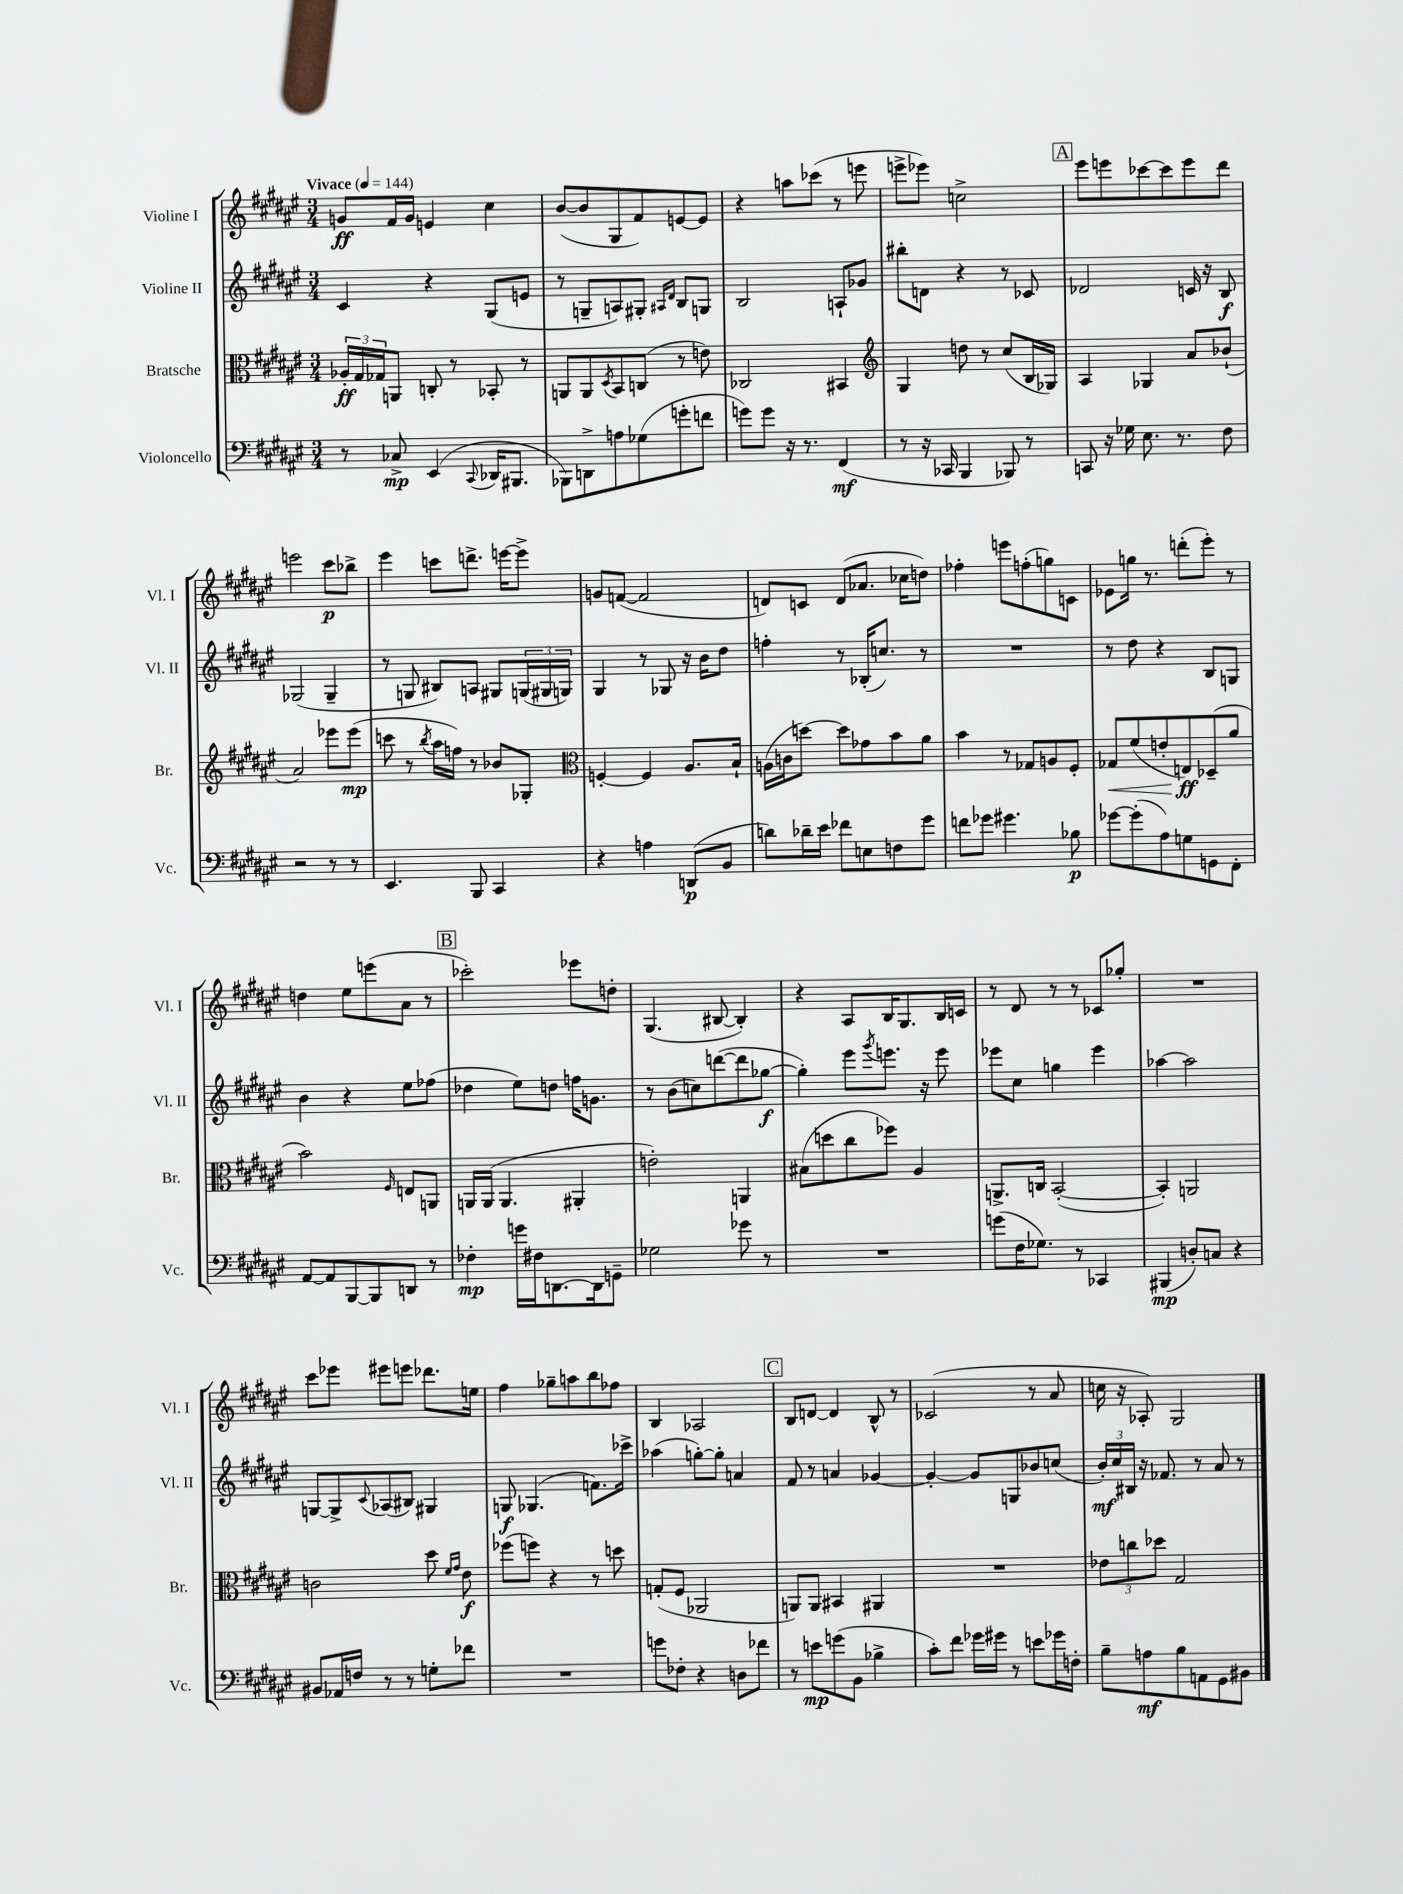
<<
\new StaffGroup <<
\new Staff = "s0" \with { instrumentName = "Violine I" shortInstrumentName = "Vl. I" } {
    \clef treble \key fis \major \numericTimeSignature \time 3/4 \tempo "Vivace" 4 = 144
    g'8\ff fis'16 g'16 e'4 cis''4 |
    b'8~( b'8 gis8 fis'8) e'8~ e'8 |
    r4 a''8 ces'''8( r8 e'''8 |
    e'''8-> ees'''8) c''2-> |
    \mark \markup { \box "A" } eis'''8 e'''8 ces'''8~ ces'''8 e'''8 dis'''8 |
    e'''2 cis'''8\p bes''8-> |
    eis'''4 c'''8 d'''8.-> e'''16~ e'''8-> |
    g'8 f'8~( f'2 |
    d'8) c'8 d'8( aes'8. ces''16 d''8) |
    fes''4-. e'''8 f''8-.( g''8) c'8 |
    ees'8 g''16 r8. d'''8-.( eis'''8-.) r8 |
    d''4 eis''8 e'''8( ais'8 r8 |
    \mark \markup { \box "B" } ces'''2-.) ees'''8 d''8-. |
    gis4.( bis8~ bis4-.) |
    r4 ais8 b16 gis8. b16 c'16 |
    r8 dis'8 r8 r8 ces'8 ges''8-. |
    R2. |
    cis'''8 ees'''8 eis'''8 e'''8 des'''8. e''16 |
    fis''4 ges''8-- a''8 b''8 fes''8 |
    b4 aes2 |
    \mark \markup { \box "C" } b8 d'8~ d'4 b8-^ r8 |
    ces'2( r8 ais'8 |
    c''16 r16 aes8-.) gis2 \bar "|." |
}
\new Staff = "s1" \with { instrumentName = "Violine II" shortInstrumentName = "Vl. II" } {
    \clef treble \key fis \major \numericTimeSignature \time 3/4
    cis'4 r4 gis8( e'8 |
    r8 g8-- a8) gis8-. \grace { ais16 dis'16 } b8 g8 |
    b2 a8-! ges'8 |
    bis''8-. d'8 r4 r8 ces'8 |
    \mark \markup { \box "A" } des'2 c'16 r16 b8\f |
    ges2( ges4-- |
    r8 g8 bis8) a8 gis8 \tuplet 3/2 { g16( gis16 g16) } |
    gis4 r8 ges8 r16 b'16 dis''8 |
    f''4-. r8 bes16-.( c''8.) r8 |
    R2. |
    r8 dis''8 r4 b8 g8 |
    b'4 r4 eis''8 fes''8( |
    \mark \markup { \box "B" } des''4 eis''8) d''8 f''16 g'8. |
    r8 b'8( c''8) d'''8~( d'''8 ges''8~\f |
    ges''4-.) eis'''8 \acciaccatura { gis'''8 } e'''8. r16 e'''8 |
    ees'''8 cis''8 g''4 ees'''4 |
    aes''4~ aes''2 |
    g8~ g8-> \appoggiatura { cis'8 } aes8( bis8) gis4 |
    g8\f ges4.( f'8.) ces'''16-> |
    aes''4( g''8~-.) g''8-. a'4 |
    \mark \markup { \box "C" } fis'8 r8 a'4 ges'4~ |
    ges'4~-. ges'8 g8 bes'8 c''8( |
    \tuplet 3/2 { b'16-.\mf) cis''16 bis16 } r16 fes'8. r8 ais'8 r8 \bar "|." |
}
\new Staff = "s2" \with { instrumentName = "Bratsche" shortInstrumentName = "Br." } {
    \clef alto \key fis \major \numericTimeSignature \time 3/4
    \tuplet 3/2 { aes16-.\ff gis16 ges16 } a,8 c8-. r8 bes,8-. r8 |
    a,8 a,8 \acciaccatura { dis8 } b,8 c8( r8 e'8) |
    ces2 bis,4 |
    \clef treble gis4 d''8 r8 cis''8( b16 ges16) |
    \mark \markup { \box "A" } ais4 ges4 ais'8 bes'8-!( |
    ais'2) ees'''8 ees'''8\mp( |
    c'''8 r8 \acciaccatura { b''8 } ais''16 f''16) r8 bes'8 ges8-. |
    \clef alto f4~-. f4 ais8. b16-! |
    a16( c'16 d''8~) d''8 ges'8 b'8 ais'8 |
    b'4 r8 ges8 a8 fis8-. |
    ges8\< fis'8( e'8-. e8\ff\!) des8--( ais'8 |
    b'2) \grace { fis16 } e8 a,8 |
    \mark \markup { \box "B" } a,16 a,16( a,4. ais,4-. |
    e'2-.) a,4 |
    bis8( d''8 cis''8 fes''8) ais4 |
    a,8.-> c16 b,2~-.( |
    b,4-.) a,2 |
    c'2 dis''8 \grace { fis'16 gis'16 } eis'8\f |
    fes''8( f''8) r4 r8 d''8 |
    g8-.( fis8 aes,2 |
    \mark \markup { \box "C" } a,8) a,8 bis,4 ais,4 |
    R2. |
    \tuplet 3/2 { ees'8 c''8 des''8 } gis2 \bar "|." |
}
\new Staff = "s3" \with { instrumentName = "Violoncello" shortInstrumentName = "Vc." } {
    \clef bass \key fis \major \numericTimeSignature \time 3/4
    r8 ces8->\mp eis,4( \appoggiatura { cis,8 } des,16 bis,,8. |
    bes,,8) d,8-> a8 ges8( g'8-. f'8 |
    g'8) g'8 r16 r8. fis,4\mf( |
    r8 r16 ces,16 b,,4 bes,,8) r8 |
    \mark \markup { \box "A" } c,8 r16 ges16 eis8. r8. fis8 |
    r2 r8 r8 |
    eis,4. b,,8 cis,4 |
    r4 a4 d,8\p( b,8 |
    d'8) des'16-- eis'16 fes'8 e8 f8 gis'8 |
    f'8 ges'8 gis'4. bes8\p |
    ges'8~ ges'8-.( ais8) g8 g,8 fis,8-. |
    ais,8~ ais,8 b,,8~ b,,8 d,8 r8 |
    \mark \markup { \box "B" } fes4-.\mp g'16 fis16 d,8.~ d,16 g,8-- |
    ges2 ges'8 r8 |
    R2. |
    g'8( fis16 ges8.) r8 ces,4 |
    bis,,4\mp( d8-.) c8 r4 |
    bis,8 aes,16 f16 r8 r8 g8-. fes'8 |
    R2. |
    g'8 fes8-. r4 d8 fes'8 |
    \mark \markup { \box "C" } r8 e'8\mp g'8( b,8 bes4-> |
    cis'8-.) fis'8 ges'16 gis'16 r8 e'8 ges'16 f16-. |
    b8-- a8\mf b8 a,8 gis,8 bis,8 \bar "|." |
}
>>
>>
\layout { \context { \Score \remove "Bar_number_engraver" } }
